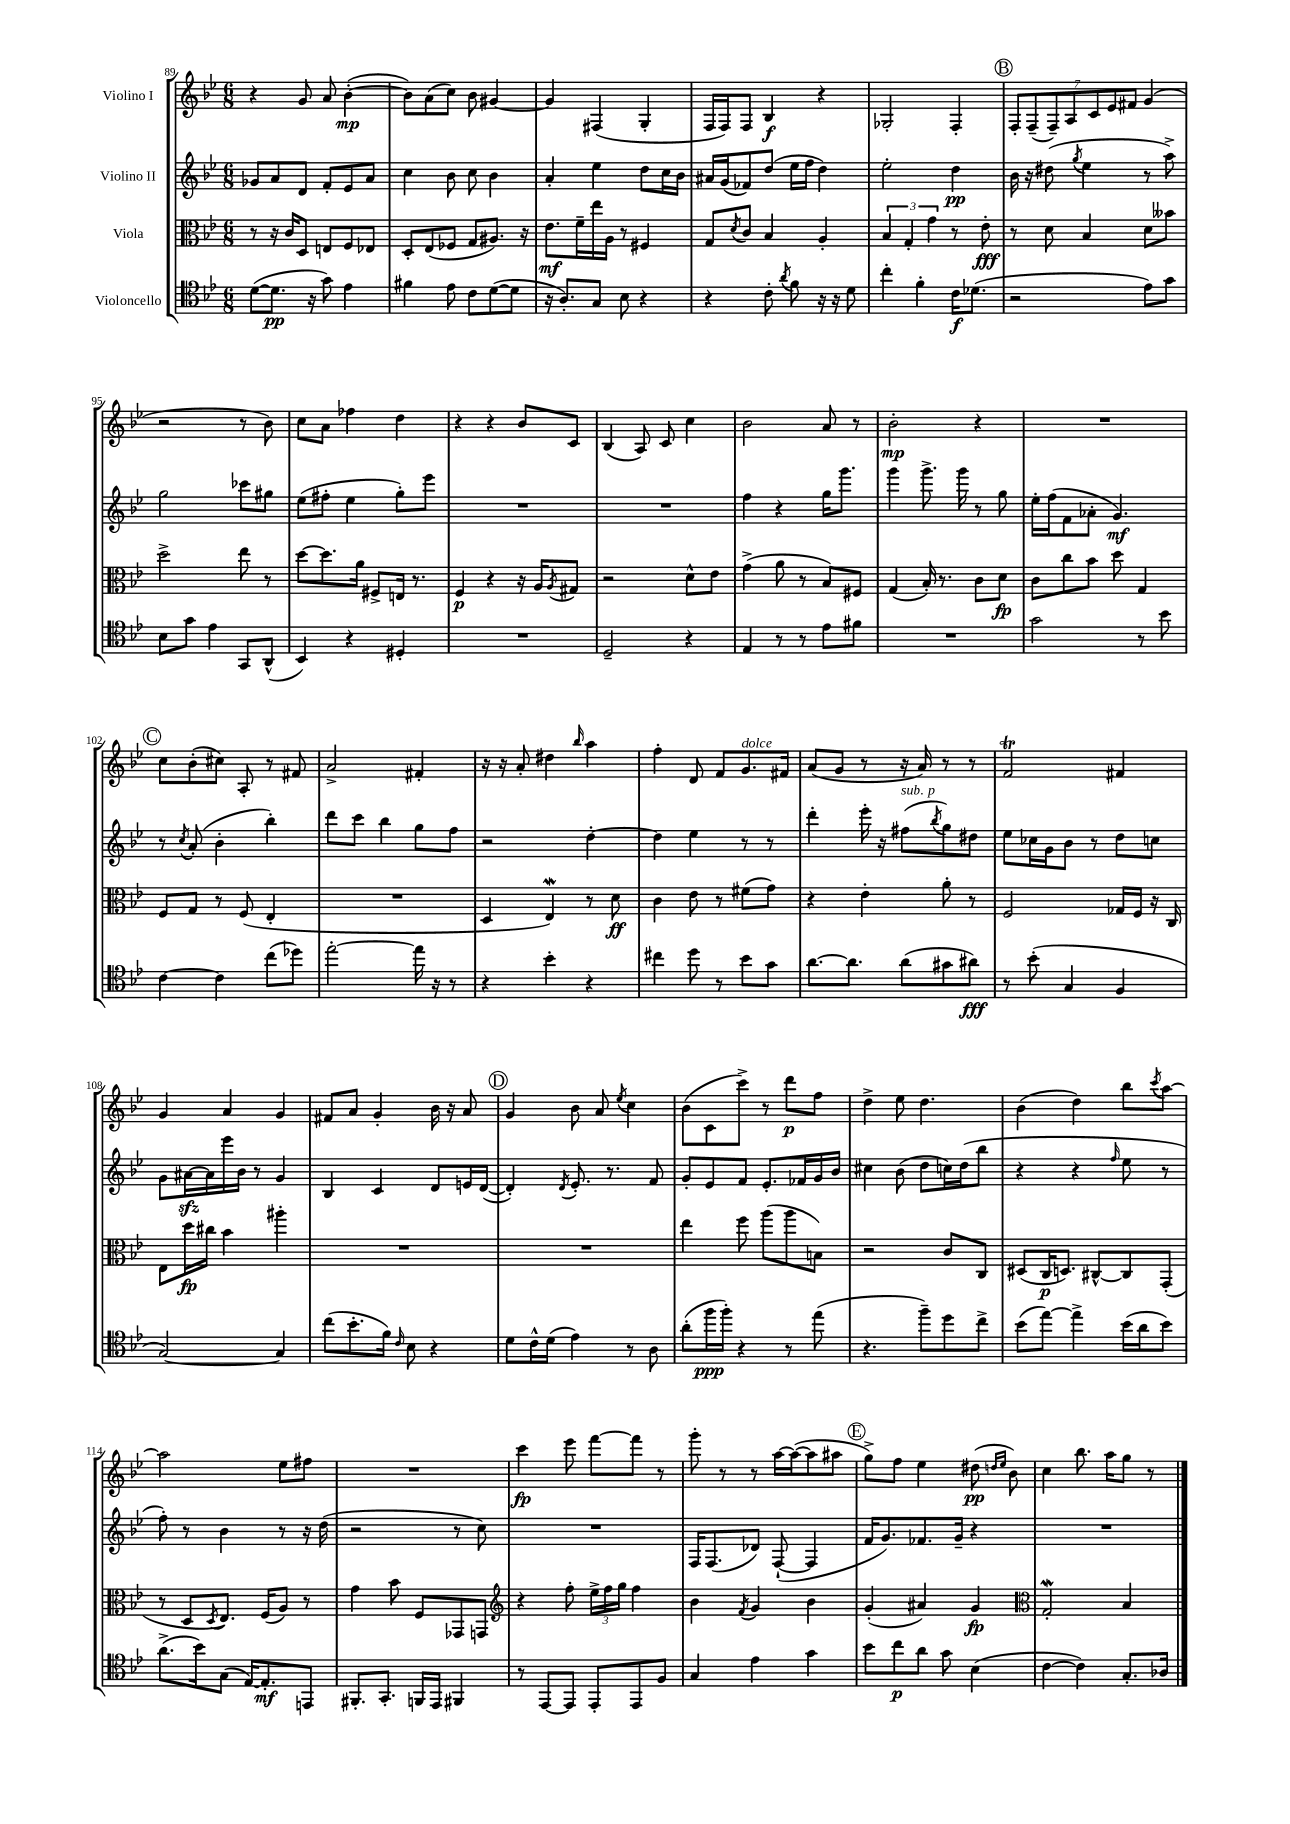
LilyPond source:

<<
\new StaffGroup <<
\new Staff = "s0" \with { instrumentName = "Violino I" } {
    \clef treble \key bes \major \numericTimeSignature \time 6/8
    r4 g'8 a'8 bes'4~-.\mp( |
    bes'8) a'8( c''8) bes'8 gis'4~ |
    gis'4 fis4( g4-. |
    f16 f16) f8 bes4\f r4 |
    ges2-. f4-. |
    \mark \markup { \circle "B" } \tuplet 7/4 { f8-. f8--( f8--) a8 c'8 ees'8 fis'8 } g'4( |
    r2 r8 bes'8) |
    c''8 a'8 fes''4 d''4 |
    r4 r4 bes'8 c'8 |
    bes4( a8) c'8 c''4 |
    bes'2 a'8 r8 |
    bes'2-.\mp r4 |
    R2. |
    \mark \markup { \circle "C" } c''8 bes'8-.( cis''8) a8-. r8 fis'8 |
    a'2-> fis'4-. |
    r16 r16 a'8-. dis''4 \grace { bes''16 } a''4 |
    f''4-. d'8 f'8 g'8.^\markup { \italic "dolce" } fis'16 |
    a'8( g'8 r8 r16 a'16) r8 r8 |
    f'2\trill fis'4 |
    g'4 a'4 g'4 |
    fis'8 a'8 g'4-. bes'16 r16 a'8 |
    \mark \markup { \circle "D" } g'4 bes'8 a'8 \acciaccatura { ees''8 } c''4 |
    bes'8( c'8 c'''8->) r8 d'''8\p f''8 |
    d''4-> ees''8 d''4. |
    bes'4( d''4) bes''8 \acciaccatura { c'''8 } a''8~ |
    a''2 ees''8 fis''8 |
    R2. |
    c'''4\fp ees'''8 f'''8~ f'''8 r8 |
    g'''8-. r8 r8 a''16~ a''16~( a''8 ais''8 |
    \mark \markup { \circle "E" } g''8->) f''8 ees''4 dis''8\pp( \grace { d''16 ees''16 } bes'8) |
    c''4 bes''8. a''16 g''8 r8 \bar "|." |
}
\new Staff = "s1" \with { instrumentName = "Violino II" } {
    \clef treble \key bes \major \numericTimeSignature \time 6/8
    ges'8 a'8 d'8 f'8-. ees'8 a'8 |
    c''4 bes'8 c''8 bes'4 |
    a'4-. ees''4 d''8 c''16 bes'16 |
    ais'16 g'16( fes'8) d''8( ees''16 f''16 d''4) |
    ees''2-. d''4\pp |
    \mark \markup { \circle "B" } bes'16 r16 dis''8( \acciaccatura { g''8 } ees''4 r8 a''8->) |
    g''2 ces'''8 gis''8 |
    ees''8( fis''8-. ees''4 g''8-.) ees'''8 |
    R2. |
    R2. |
    f''4 r4 g''16 g'''8. |
    g'''4 g'''8.-> g'''16 r8 g''8 |
    ees''16-. f''16( f'8 aes'8-. g'4.\mf) |
    \mark \markup { \circle "C" } r8 \acciaccatura { c''8 } a'8-.( bes'4-. bes''4-.) |
    d'''8 c'''8 bes''4 g''8 f''8 |
    r2 d''4~-. |
    d''4 ees''4 r8 r8 |
    d'''4-. ees'''16-. r16 fis''8^\markup { \italic "sub. p" }( \acciaccatura { bes''8 } g''8) dis''8 |
    ees''8 ces''16 g'16 bes'8 r8 d''8 c''8 |
    g'8 ais'16~\sfz ais'16 ees'''16 bes'16 r8 g'4 |
    bes4 c'4 d'8 e'16 d'16~( |
    \mark \markup { \circle "D" } d'4-.) \acciaccatura { d'8 } ees'8.-. r8. f'8 |
    g'8-. ees'8 f'8 ees'8.-. fes'16 g'16 bes'16 |
    cis''4 bes'8( d''8 c''16) d''16( bes''8 |
    r4 r4 \grace { f''16 } ees''8 r8 |
    f''8-.) r8 bes'4 r8 r16 d''16( |
    r2 r8 c''8) |
    R2. |
    f16 f8.( des'8) f8~-!( f4 |
    \mark \markup { \circle "E" } f'16 g'8.) fes'8. g'16-- r4 |
    R2. \bar "|." |
}
\new Staff = "s2" \with { instrumentName = "Viola" } {
    \clef alto \key bes \major \numericTimeSignature \time 6/8
    r8 r16 c'16 d8 e8 f8 ees8 |
    d8-. ees8( fes8 g8 ais8.) r16 |
    ees'8.\mf f'16-- ees''16 a16 r8 fis4 |
    g8 \acciaccatura { d'8 } c'8 bes4 a4-. |
    \tuplet 3/2 { bes4 g4-. g'4 } r8 ees'8-.\fff |
    \mark \markup { \circle "B" } r8 d'8 bes4 d'8 beses'8 |
    d''2-> ees''8 r8 |
    d''8~ d''8. a'16 fis8-> e16 r8. |
    f4\p r4 r16 a16 \acciaccatura { a8 } gis8 |
    r2 d'8-^ ees'8 |
    g'4->( a'8 r8 bes8) fis8 |
    g4( bes16-.) r8. c'8 d'8\fp |
    c'8 c''8 bes'8 d''8 g4 |
    \mark \markup { \circle "C" } f8 g8 r8 f8( ees4-. |
    R2. |
    d4 ees4\mordent) r8 d'8\ff |
    c'4 ees'8 r8 fis'8( g'8) |
    r4 ees'4-. a'8-. r8 |
    f2 ges16 f16 r16 c16 |
    ees8 d''16\fp cis''16 bes'4 ais''4-. |
    R2. |
    \mark \markup { \circle "D" } R2. |
    ees''4 f''8 a''8( a''8 b8) |
    r2 c'8 c8 |
    dis8( c16\p d8.) cis8~-^ cis8 g,8-.( |
    r8 d8 \acciaccatura { d8 } ees8.) f16( a8) r8 |
    g'4 bes'8 f8 ges,8 g,8 |
    \clef treble r4 f''8-. \tuplet 3/2 { ees''16-> f''16 g''16 } f''4 |
    bes'4 \acciaccatura { f'8 } g'4 bes'4 |
    \mark \markup { \circle "E" } g'4-.( ais'4) g'4\fp |
    \clef alto g2-.\mordent bes4 \bar "|." |
}
\new Staff = "s3" \with { instrumentName = "Violoncello" } {
    \clef tenor \key bes \major \numericTimeSignature \time 6/8
    d'8~( d'8.\pp r16 g'8) ees'4 |
    fis'4 ees'8 c'8 d'8~( d'8 |
    r16 a8.-.) g8 bes8 r4 |
    r4 c'8-. \acciaccatura { a'8 } f'8 r16 r16 d'8 |
    c''4-. f'4-. c'16\f des'8.( |
    \mark \markup { \circle "B" } r2 ees'8) g'8 |
    bes8 g'8 ees'4 g,8 a,8-^( |
    bes,4) r4 dis4-. |
    R2. |
    d2-- r4 |
    ees4 r8 r8 ees'8 fis'8 |
    R2. |
    g'2 r8 bes'8 |
    \mark \markup { \circle "C" } c'4~ c'4 c''8( des''8) |
    ees''2~-. ees''16 r16 r8 |
    r4 bes'4-. r4 |
    cis''4 d''8 r8 bes'8 g'8 |
    a'8.~ a'8. a'8( gis'8 ais'8\fff) |
    r8 bes'8-.( g4 f4 |
    g2~) g4 |
    c''8( bes'8.-. f'16) \grace { c'16 } bes8 r4 |
    \mark \markup { \circle "D" } d'8 c'16-^ d'16( ees'4) r8 a8 |
    a'8-.( f''16\ppp f''16-.) r4 r8 ees''8( |
    r4. f''8--) d''8 c''8-> |
    bes'8( ees''8~) ees''4-> bes'16( a'16 bes'8) |
    a'8.->( bes'16) g8( ees16~) ees8.-.\mf e,8 |
    fis,8.-. g,8.-. f,16 ees,16 fis,4 |
    r8 ees,8~ ees,8 ees,8-. ees,8 f8 |
    g4 ees'4 g'4 |
    \mark \markup { \circle "E" } bes'8 c''8\p a'8 g'8 bes4( |
    c'4~ c'4) g8.-. aes16 \bar "|." |
}
>>
>>
\layout { \context { \Score currentBarNumber = #89 } }
